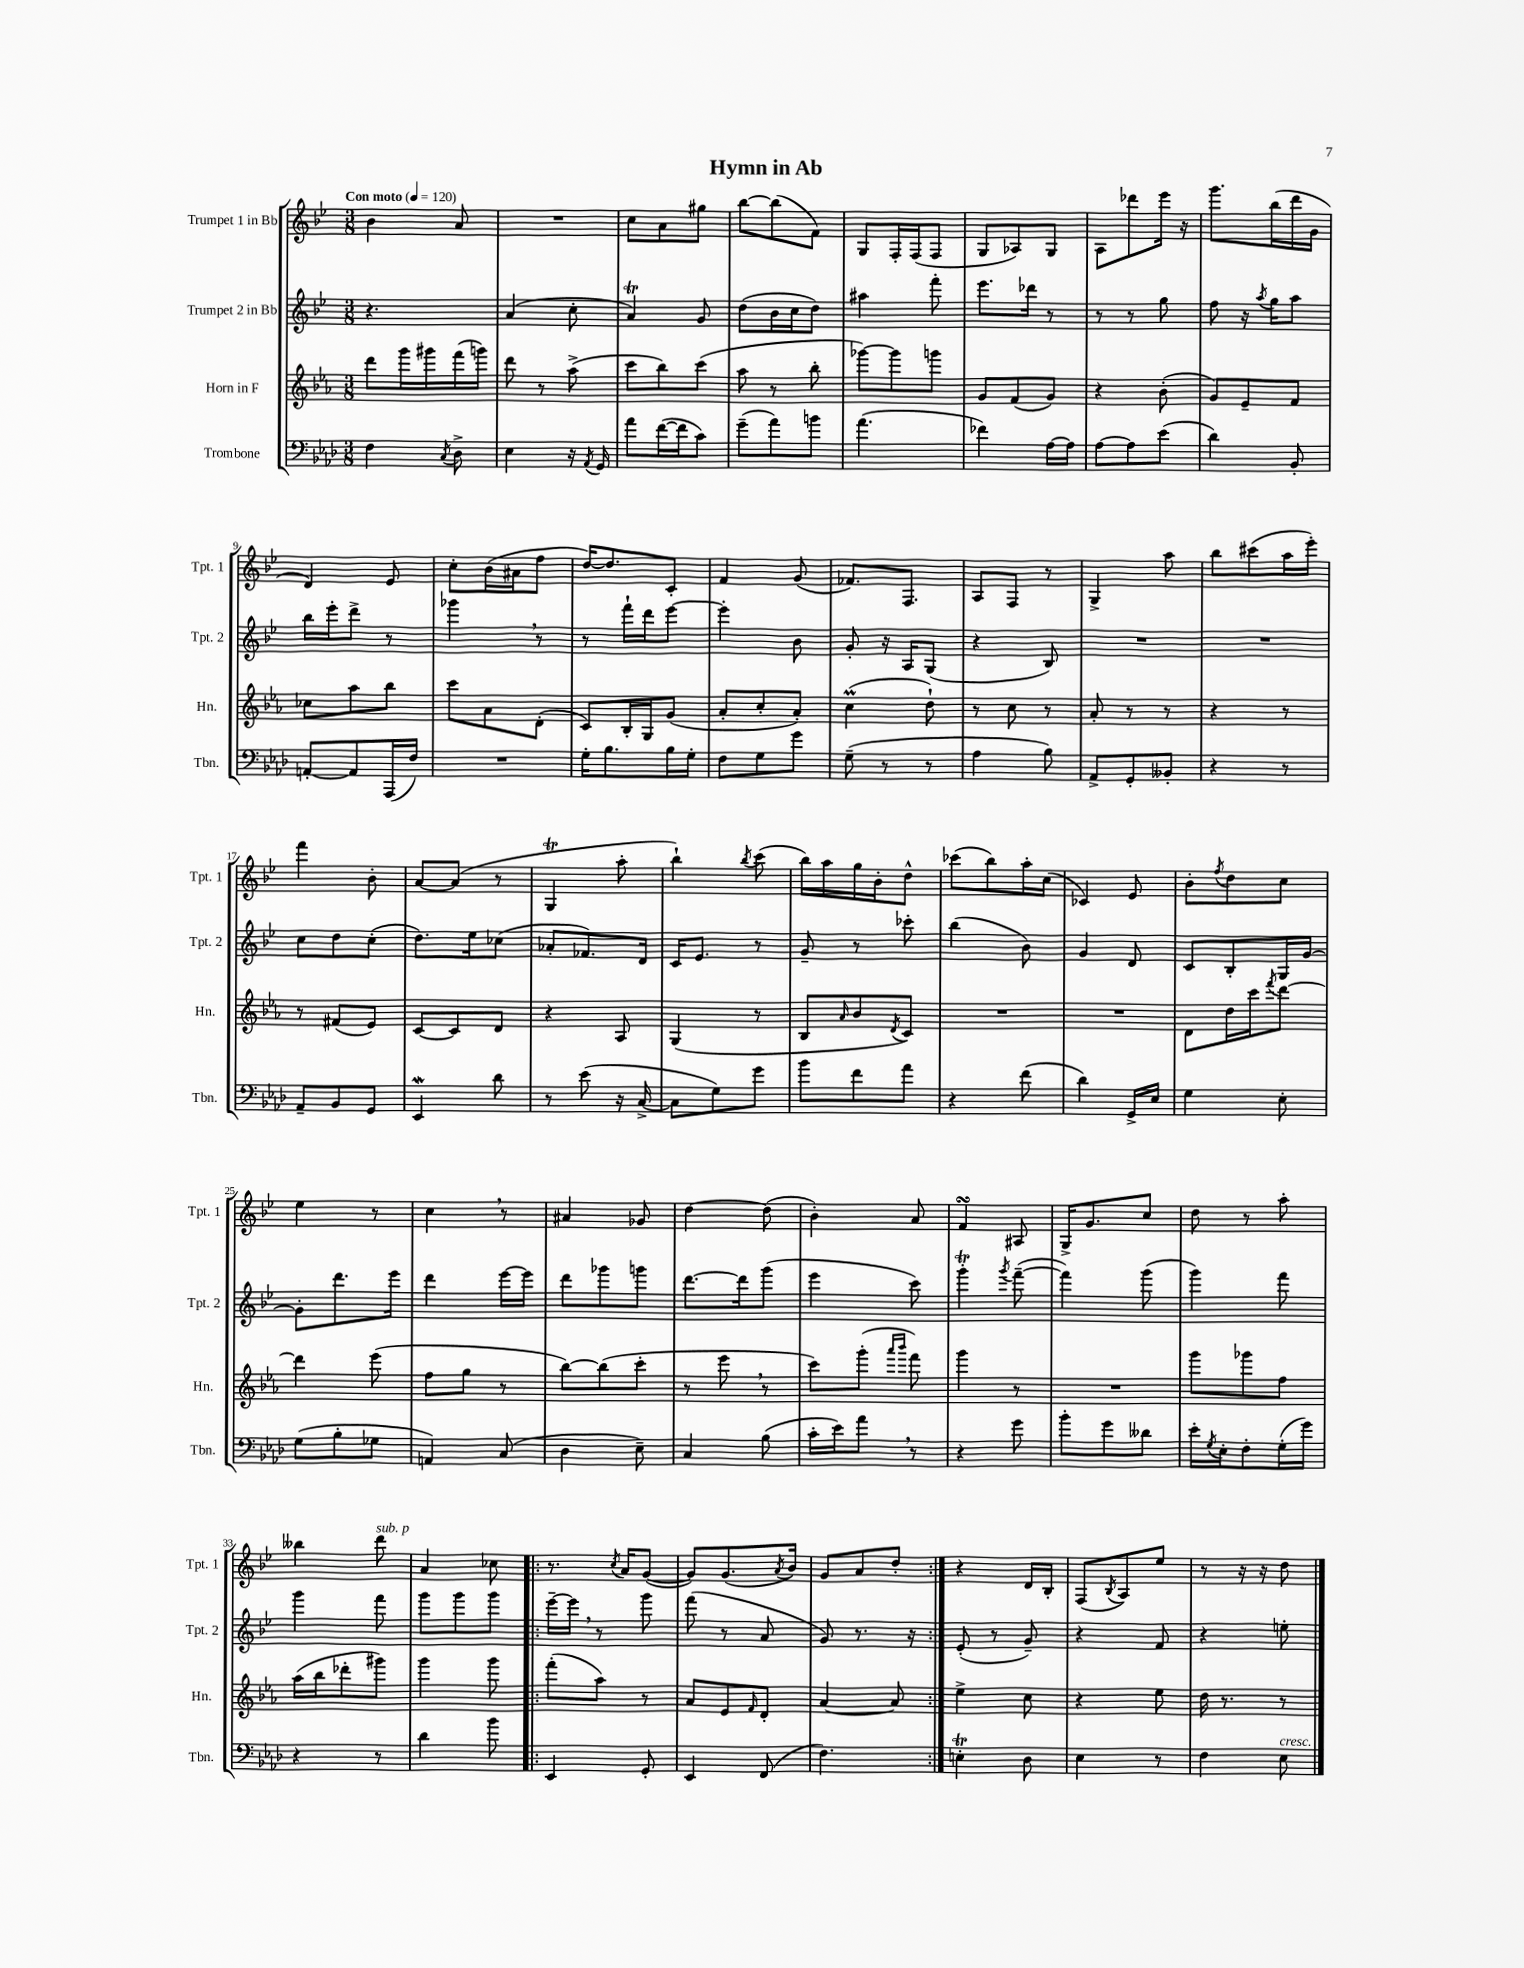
\header { title = "Hymn in Ab" }
<<
\new StaffGroup <<
\new Staff = "s0" \with { instrumentName = "Trumpet 1 in Bb" shortInstrumentName = "Tpt. 1" } {
    \clef treble \key bes \major \numericTimeSignature \time 3/8 \tempo "Con moto" 4 = 120
    bes'4 a'8 |
    R4. |
    c''8 a'8 gis''8 |
    bes''8~ bes''8( f'8) |
    g8 f16-. f16( f8 |
    g8 aes8) g8 |
    a8 des'''8 ees'''16 r16 |
    g'''8. bes''16( d'''16 g'16 |
    d'4) ees'8 |
    c''8-. bes'16( ais'16 f''8 |
    d''16~) d''8. c'8-. |
    f'4 g'8( |
    fes'8.) f8. |
    a8 f8 r8 |
    g4-> a''8 |
    bes''8 cis'''8( a''16 ees'''16-.) |
    f'''4 bes'8-. |
    a'8~ a'8( r8 |
    g4\trill a''8-. |
    bes''4-!) \acciaccatura { bes''8 } c'''8( |
    bes''16) a''16 g''16 bes'16-. d''8-^ |
    ces'''8( bes''8) a''16-. c''16( |
    ces'4) ees'8 |
    bes'8-. \acciaccatura { f''8 } d''8 c''8 |
    ees''4 r8 |
    c''4 \breathe r8 |
    ais'4 ges'8 |
    d''4~ d''8( |
    bes'4-.) a'8 |
    f'4\turn ais8 |
    g16-> g'8. c''8 |
    d''8 r8 a''8-. |
    beses''4 d'''8^\markup { \italic "sub. p" } |
    a'4 ces''8 |
    \repeat volta 2 { r8. \acciaccatura { c''8 } a'16 g'8~( |
    g'8) g'8.( \acciaccatura { a'8 } bes'16) |
    g'8 a'8 d''8-. | }
    r4 d'16 bes16-. |
    f8( \acciaccatura { bes8 } a8) ees''8 |
    r8 r16 r16 d''8 \bar "|." |
}
\new Staff = "s1" \with { instrumentName = "Trumpet 2 in Bb" shortInstrumentName = "Tpt. 2" } {
    \clef treble \key bes \major \numericTimeSignature \time 3/8
    r4. |
    a'4( c''8-. |
    a'4\trill) g'8 |
    d''8( bes'16 c''16 d''8) |
    ais''4 f'''8-. |
    ees'''8. des'''16 r8 |
    r8 r8 g''8 |
    f''8 r16 \acciaccatura { a''8 } g''16 a''8 |
    bes''16 ees'''16-. d'''8-> r8 |
    ges'''4 \breathe r8 |
    r8 f'''16-! d'''16 ees'''8~ |
    ees'''4-. bes'8 |
    g'8-. r16 a16 g8( |
    r4 bes8) |
    R4. |
    R4. |
    c''8 d''8 c''8-.( |
    d''8.) ees''16 ces''8( |
    aes'8-. fes'8.) d'16 |
    c'16 ees'8. r8 |
    g'8-- r8 ces'''8-. |
    bes''4( bes'8) |
    g'4 d'8 |
    c'8 bes8-. g16 g'16~ |
    g'8-. d'''8. ees'''16 |
    d'''4 ees'''16~ ees'''16 |
    d'''8 ges'''8 g'''8 |
    d'''8.~ d'''16 g'''8( |
    ees'''4 c'''8) |
    g'''4-.\trill \acciaccatura { g'''8 } f'''8~--( |
    f'''4) g'''8( |
    g'''4) f'''8 |
    g'''4 f'''8 |
    g'''8 g'''8 g'''8 |
    \repeat volta 2 { ees'''16~-- ees'''16 \breathe r8 g'''8 |
    f'''8( r8 a'8 |
    g'8) r8. r16 | }
    ees'8-.( r8 g'8--) |
    r4 f'8 |
    r4 e''8-. \bar "|." |
}
\new Staff = "s2" \with { instrumentName = "Horn in F" shortInstrumentName = "Hn." } {
    \clef treble \key ees \major \numericTimeSignature \time 3/8
    d'''8 g'''16 gis'''16 f'''16( g'''16) |
    d'''8 r8 aes''8->( |
    c'''8 bes''8) c'''8( |
    aes''8 r8 bes''8-. |
    ges'''8~) ges'''8 g'''8 |
    g'8 f'8( g'8) |
    r4 bes'8-.( |
    g'8) ees'8-- f'8 |
    ces''8 aes''8 bes''8 |
    c'''8 aes'8 d'8-.( |
    c'8) bes16-. g16 g'8( |
    aes'8-. c''8-. aes'8-.) |
    c''4\prall( d''8-!) |
    r8 c''8 r8 |
    aes'8-. r8 r8 |
    r4 r8 |
    r8 fis'8( ees'8) |
    c'8~ c'8 d'8 |
    r4 aes8 |
    g4( r8 |
    bes8 \grace { aes'16 } bes'8 \acciaccatura { d'8 } c'8) |
    R4. |
    R4. |
    d'8 d''16 c'''16 \acciaccatura { f'''8 } d'''8~ |
    d'''4 ees'''8( |
    f''8 g''8 r8 |
    bes''8~) bes''8( c'''8-. |
    r8 ees'''8 \breathe r8 |
    c'''8) g'''8-.( \grace { aes'''16 bes'''16 } f'''8) |
    g'''4 r8 |
    R4. |
    g'''8 ges'''8 f''8 |
    aes''16( bes''16 des'''8-. gis'''8) |
    g'''4 g'''8 |
    \repeat volta 2 { f'''8-.( aes''8) r8 |
    aes'8 ees'8 \grace { f'16 } d'8-. |
    aes'4~ aes'8 | }
    ees''4-> c''8 |
    r4 ees''8 |
    d''16 r8. r8 \bar "|." |
}
\new Staff = "s3" \with { instrumentName = "Trombone" shortInstrumentName = "Tbn." } {
    \clef bass \key aes \major \numericTimeSignature \time 3/8
    f4 \acciaccatura { c8 } des8-> |
    ees4 r16 \acciaccatura { aes,8 } g,16 |
    aes'8 f'16~( f'16 c'8) |
    g'8--( aes'8) b'8 |
    aes'4.( |
    fes'4) aes16~ aes16 |
    aes8~ aes8 ees'8( |
    des'4) bes,8-. |
    a,8~-. a,8 aes,,16( f16) |
    R4. |
    g16-. bes8. bes16 g16-. |
    f8 g8 g'8 |
    g8--( r8 r8 |
    aes4 bes8) |
    aes,8-> g,8-. beses,8-. |
    r4 r8 |
    aes,8-- bes,8 g,8 |
    ees,4\mordent des'8 |
    r8 ees'8( r16 c16~-> |
    c8 g8) g'8 |
    bes'8 f'8 aes'8 |
    r4 f'8( |
    des'4) g,16-> ees16 |
    g4 ees8-. |
    g8( bes8-. ges8 |
    a,4) c8( |
    des4 ees8--) |
    c4 bes8( |
    c'16-. ees'16) aes'8 \breathe r8 |
    r4 g'8 |
    bes'8-. g'8 deses'8 |
    ees'16-. \acciaccatura { g8 } ees16-. f8-. g16-.( g'16) |
    r4 r8 |
    des'4 bes'8 |
    \repeat volta 2 { ees,4 g,8-. |
    ees,4 f,8( |
    f4.) | }
    e4-.\trill des8 |
    ees4 r8 |
    f4 ees8^\markup { \italic "cresc." } \bar "|." |
}
>>
>>
